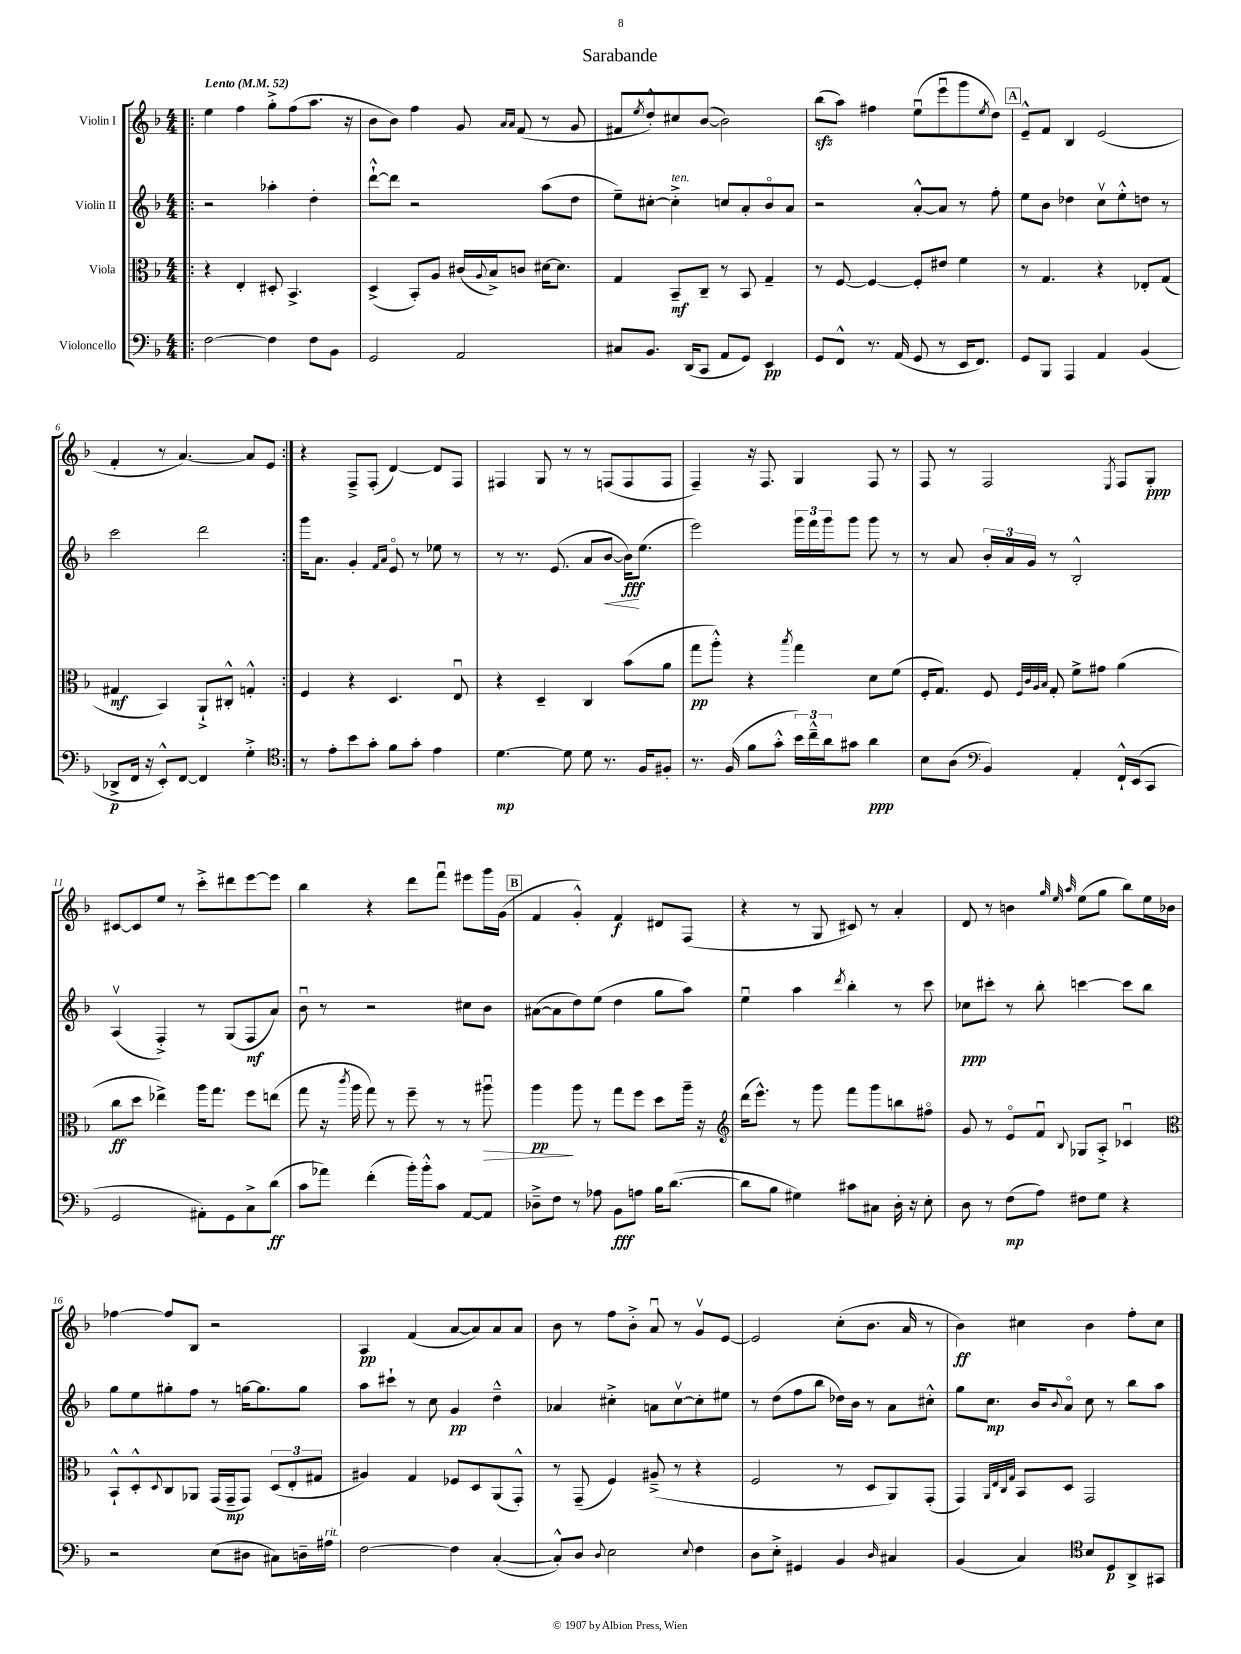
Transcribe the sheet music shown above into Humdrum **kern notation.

**kern	**dynam	**kern	**dynam	**kern	**dynam	**kern	**dynam
*part4	*part4	*part3	*part3	*part2	*part2	*part1	*part1
*staff4	*staff4	*staff3	*staff3	*staff2	*staff2	*staff1	*staff1
*I"Violoncello	*	*I"Viola	*	*I"Violin II	*	*I"Violin I	*
*clefF4	*	*clefC3	*	*clefG2	*	*clefG2	*
*k[b-]	*	*k[b-]	*	*k[b-]	*	*k[b-]	*
*M4/4	*	*M4/4	*	*M4/4	*	*M4/4	*
*MM52	*	*MM52	*	*MM52	*	*MM52	*
=1!|:	=1!|:	=1!|:	=1!|:	=1!|:	=1!|:	=1!|:	=1!|:
!	!	!	!	!	!	!LO:TX:a:B:t=Lento	!
[2F\	.	4r	.	2r	.	4ee\	.
.	.	4E'/	.	.	.	4ff\	.
4F\]	.	8D#X'/	.	4aa-X'\	.	8gg'^\L	.
.	.	4.BB-^/	.	.	.	(8ff\	.
8F\L	.	.	.	4dd'\	.	8.aa\J	.
8BB-\J	.	.	.	.	.	.	.
.	.	.	.	.	.	16r	.
=2	=2	=2	=2	=2	=2	=2	=2
2GG/	.	(4D^/	.	[8ddd`^^\L	.	8b-\L	.
.	.	.	.	8ddd\J]	.	8b-\J)	.
.	.	8BB-'/L)	.	2r	.	4ff\	.
.	.	8A/J	.	.	.	.	.
2AA/	.	(16c#X/LL	.	.	.	8g/	.
.	.	8qqA/	.	.	.	.	.
.	.	16B-^/J)	.	.	.	.	.
.	.	.	.	.	.	16qqa/LL	.
.	.	.	.	.	.	16qqa/JJ	.
.	.	8cn/J	.	.	.	(8f/	.
.	.	[16d#X\KL	.	(8aa\L	.	8r	.
.	.	8.d#\J]	.	.	.	.	.
.	.	.	.	8dd\J	.	8g/	.
=3	=3	=3	=3	=3	=3	=3	=3
8C#X/L	.	4G/	.	8ee~\L)	.	8f#X/L	.
.	.	.	.	.	.	8qee/	.
8.BB-/J	.	.	.	[8cc#X'\J	.	8dd'^^/)	.
!	!	!	!	!LO:TX:a:i:t=ten.	!	!	!
.	.	8BB-~/L	mf	4cc#'^\]	.	8cc#X/	.
(16DD/KL	.	.	.	.	.	.	.
8CC/J	.	8C~/J	.	.	.	([8b-/J	.
8AA/L	.	8r	.	8ccn/L	.	2b-\])	.
8GG/J)	.	8BB-/	.	8a'/	.	.	.
4EE/	pp	4G~/	.	8b-/	.	.	.
.	.	.	.	8a/J	.	.	.
=4	=4	=4	=4	=4	=4	=4	=4
8GG/L	.	8r	.	2r	.	(8bb-zz\L	.
8FF^^/J	.	[8F/	.	.	.	8aa\J)	.
8.r	.	4F/_	.	.	.	4ff#X\	.
(16AA/	.	.	.	.	.	.	.
8GG/	.	8F'/L]	.	[8a'^^/L	.	(8eeu\L	.
8r	.	8e#X/J	.	8a/J]	.	8eeeu\	.
16EE/KL	.	4f\	.	8r	.	8ggg\	.
8.FF/J)	.	.	.	.	.	.	.
.	.	.	.	.	.	8qee/	.
.	.	.	.	8ff'\	.	8dd\J)	.
!!LO:REH:place=s1:t=A
=5	=5	=5	=5	=5	=5	=5	=5
8GG/L	.	8r	.	8ee\L	.	8e~^^/L	.
8BBB-/J	.	4.G/	.	8b-\J	.	8f/J	.
4AAA/	.	.	.	4dd-X\	.	4B-/	.
4AA/	.	4r	.	8ccv\L	.	(2e/	.
.	.	.	.	8ee'^^\	.	.	.
(4BB-/	.	8E-X'/L	.	8ddn\J	.	.	.
.	.	(8G/J	.	8r	.	.	.
!!LO:LB:g=z
=6	=6	=6	=6	=6	=6	=6	=6
8DD-X^/L	p	4G#X/	mf	2ccc\	.	4f'/	.
16FF/Jk	.	.	.	.	.	.	.
16r	.	.	.	.	.	.	.
8EE'^^/L)	.	4BB-/)	.	.	.	8r	.
[8FF/J	.	.	.	.	.	[4.a/)	.
4FF/]	.	8AA`^/L	.	2ddd\	.	.	.
.	.	8C#X'^^/J	.	.	.	.	.
4G'^\	.	4Gn'^^/	.	.	.	8a/L]	.
.	.	.	.	.	.	8e/J	.
=7:|!	=7:|!	=7:|!	=7:|!	=7:|!	=7:|!	=7:|!	=7:|!
*clefC4	*	*	*	*	*	*	*
8r	.	4F/	.	16ggg\KL	.	4r	.
.	.	.	.	8.a\J	.	.	.
8e'\L	.	.	.	.	.	.	.
8b-\	.	4r	.	4g'/	.	8F~^/L	.
8g'\J	.	.	.	.	.	(8F'/J	.
.	.	.	.	16qqf/LL	.	.	.
.	.	.	.	16qqa/JJ	.	.	.
8f\L	.	4.D/	.	8e/	.	[4d/)	.
8g'\J	.	.	.	8r	.	.	.
4e\	.	.	.	8ee-X\	.	8d/L]	.
.	.	8Eu/	.	8r	.	8F/J	.
=8	=8	=8	=8	=8	=8	=8	=8
[4.d\	mp	4r	.	8r	.	4F#X/	.
.	.	.	.	8.r	.	.	.
.	.	4D~/	.	.	.	8G/	.
.	.	.	.	(8.e/	.	.	.
8d\]	.	.	.	.	.	8r	.
8d\	.	4C/	.	8a/L	.	8r	.
!	!	!	!	!	!LO:HP:b	!	!
8.r	.	.	.	[8b-/J	<	(8Fn/L	.
.	.	(8b-\L	.	16b-\KL])	fff	8F/	.
16F/KL	.	.	.	(8.ee\J	[	.	.
8F#X'/J	.	8a\J	.	.	.	8F/J	.
=9	=9	=9	=9	=9	=9	=9	=9
8.r	.	8gg\L	pp	2eee\)	.	4F~/)	.
.	.	8aa'^^\J)	.	.	.	.	.
(16F/	.	.	.	.	.	.	.
8f\L	.	4r	.	.	.	16r	.
.	.	.	.	.	.	8.F/	.
8g'^^\J	.	.	.	.	.	.	.
.	.	8qbb-/	.	.	.	.	.
24b-\LL)	.	4gg\	.	24ggg\LL	.	4G/	.
24cc~^^\	.	.	.	24fff\	.	.	.
24a\J	.	.	.	24ggg\J	.	.	.
8g#X\J	.	.	.	8ggg\J	.	.	.
4a\	ppp	8d\L	.	8ggg\	.	8F/	.
.	.	(8f\J	.	8r	.	8r	.
=10	=10	=10	=10	=10	=10	=10	=10
8B-\L	.	16F'/KL	.	8r	.	8F/	.
.	.	8.G/J)	.	.	.	.	.
(8A\J	.	.	.	8a/	.	8r	.
*clefF4	*	*	*	*	*	*	*
4BB-/)	.	8F/	.	24b-'/LL	.	2F/	.
.	.	.	.	24a/	.	.	.
.	.	.	.	24g/JJ	.	.	.
.	.	32qqF/LLL	.	.	.	.	.
.	.	32qqc/	.	.	.	.	.
.	.	32qqA/	.	.	.	.	.
.	.	32qqB-/JJJ	.	.	.	.	.
.	.	8G'/	.	8r	.	.	.
4AA'/	.	8f^\L	.	2B-'^^/	.	.	.
.	.	8g#X\J	.	.	.	.	.
.	.	.	.	.	.	8qE/	.
16FF`^^/LL	.	(4a\	.	.	.	8F/L	.
(16EE/J	.	.	.	.	.	.	.
8CC/J	.	.	.	.	.	8G'/J	ppp
!!LO:LB:g=z
=11	=11	=11	=11	=11	=11	=11	=11
2GG/	.	8cc\L	ff	(4Av/	.	[8c#X/L	.
.	.	8dd\J	.	.	.	8c#/]	.
.	.	4ee-X^\)	.	4F'^/)	.	8ee/J	.
.	.	.	.	.	.	8r	.
8AA#X'\L)	.	16aa\KL	.	8r	.	8ccc'^\L	.
.	.	8.gg\J	.	.	.	.	.
8GG\	.	.	.	(8G/L	.	8ddd#X\	.
8C^\	.	8ff\L	.	8F/	mf	[8eee\	.
(8d\J	ff	(8een\J	.	8a/J)	.	8eee\J]	.
=12	=12	=12	=12	=12	=12	=12	=12
8c\L	.	8gg\	.	8b-u\	.	4bb-\	.
8a-X\J)	.	16r	.	8r	.	.	.
.	.	8qccc/	.	.	.	.	.
.	.	16aa\	.	.	.	.	.
(4f'\	.	8gg\)	.	2r	.	4r	.
.	.	8r	.	.	.	.	.
16b-'\LL)	.	8ff~\	.	.	.	8ddd\L	.
16b-'^^\J	.	.	.	.	.	.	.
8c\J	.	8r	.	.	.	8fffu\J	.
[8AA/L	.	8r	.	8cc#X\L	.	8eee#X\L	.
!	!	!	!LO:HP:b	!	!	!	!
8AA/J]	.	8aa#Xu\	>	8b-\J	.	16ggg\L	.
.	.	.	.	.	.	(16g\JJ	.
!!LO:REH:place=s1:t=B
=13	=13	=13	=13	=13	=13	=13	=13
8D-X~^\L	.	4aa\	pp	([8a#X\L	.	4f/	.
8F\J	.	.	.	8a#\]	.	.	.
8r	.	8aa\	]	8dd\)	.	4g'^^/)	.
8A-X\	.	8r	.	(8ee\J	.	.	.
8BB-\L	fff	8gg\L	.	4dd\	.	4f/	f
8An\J	.	8ff\J	.	.	.	.	.
16B-\KL	.	8dd\L	.	8gg\L	.	8d#X/L	.
([8.d\J	.	.	.	.	.	.	.
.	.	16aa~\Jk	.	8aa\J)	.	(8F/J	.
.	.	16r	.	.	.	.	.
=14	=14	=14	=14	=14	=14	=14	=14
*	*	*clefG2	*	*	*	*	*
8d\L]	.	(16ddd\KL	.	4eeu\	.	4r	.
.	.	8.eee^^\J)	.	.	.	.	.
8B-\J	.	.	.	.	.	.	.
4G#X\)	.	8r	.	4aa\	.	8r	.
.	.	8ggg\	.	.	.	8G/	.
.	.	.	.	8qddd/	.	.	.
8c#X\L	.	8fff\L	.	4bb-'\	.	8c#X/)	.
8C#X\J	.	8ggg\	.	.	.	8r	.
16D'\	.	8bbn\	.	8r	.	4a'/	.
16r	.	.	.	.	.	.	.
8E'\	.	8ff#X\J	.	8ccc\	.	.	.
=15	=15	=15	=15	=15	=15	=15	=15
8D\	.	8g/	.	8cc-X\L	ppp	8d/	.
8r	.	8r	.	8ccc#X'\J	.	8r	.
(8F\L	mp	8e/L	.	8r	.	4bn\	.
8A\J)	.	8fu/J	.	8bb-'\	.	.	.
.	.	.	.	.	.	32qqgg/	.
.	.	.	.	.	.	32qqee/	.
.	.	8qqB-/	.	.	.	32qqaa/	.
8F#X\L	.	8G-X/L	.	[4cccn\	.	(8ee\L	.
8G\J	.	8A'^/J	.	.	.	8gg\J	.
4r	.	4c-Xu/	.	8ccc\L]	.	8bb-\L)	.
.	.	.	.	8bb-\J	.	16ee\L	.
.	.	.	.	.	.	16b-X\JJ	.
!!LO:LB:g=z
=16	=16	=16	=16	=16	=16	=16	=16
*	*	*clefC3	*	*	*	*	*
2r	.	8BB-`^^/L	.	8gg\L	.	[4ff-X\	.
.	.	8D'^^/	.	8ee\	.	.	.
.	.	8qqD/	.	.	.	.	.
.	.	8C/	.	8gg#X'\	.	8ff-/L]	.
.	.	8AA-X/J	.	8ff\J	.	8B-/J	.
(8E\L	.	(16GG/LL	.	8r	.	2r	.
.	.	16GG~/J	mp	.	.	.	.
8D#X\J	.	8GG/J)	.	[16ggn\KL	.	.	.
.	.	.	.	8.gg\]	.	.	.
8C#X\L)	.	(12D/L	.	.	.	.	.
.	.	12E'/	.	.	.	.	.
16Dn~\L	.	.	.	8gg\J	.	.	.
.	.	12G#X/J	.	.	.	.	.
!LO:TX:a:i:t=rit.	!	!	!	!	!	!	!
16A#X\JJ	.	.	.	.	.	.	.
=17	=17	=17	=17	=17	=17	=17	=17
[2F\	.	4A#X/)	.	8aa\L	.	4A/	pp
.	.	.	.	8ccc#X`\J	.	.	.
.	.	4G/	.	8r	.	(4f/	.
.	.	.	.	8cc\	.	.	.
4F\]	.	8F-X/L	.	4g/	pp	[8a/L	.
.	.	8D/	.	.	.	8a/])	.
([4C'/	.	(8AA/	.	4dd~^^\	.	8a/	.
.	.	8GG'^^/J)	.	.	.	8a/J	.
=18	=18	=18	=18	=18	=18	=18	=18
8C'^^/L])	.	8r	.	4a-X/	.	8b-\	.
8D/J	.	(8GG~/	.	.	.	8r	.
8qqD/	.	.	.	.	.	.	.
2E\	.	4F/)	.	4cc#X'^\	.	8ff\L	.
.	.	.	.	.	.	8b-'^\J	.
.	.	(8A#X~^/	.	8an\L	.	8au/	.
.	.	8r	.	[8cc#v\	.	8r	.
8qqE/	.	.	.	.	.	.	.
4F\	.	4r	.	8cc#'\]	.	8gv/L	.
.	.	.	.	8ee#X\J	.	[8e/J	.
=19	=19	=19	=19	=19	=19	=19	=19
8D\L	.	2F/	.	8r	.	2e/]	.
8E'^\J	.	.	.	(8dd\L	.	.	.
4GG#X/	.	.	.	8ff\	.	.	.
.	.	.	.	8bb-\J	.	.	.
4BB-/	.	8r	.	16dd-X\LL)	.	(8cc'\L	.
.	.	.	.	16b-\JJ	.	.	.
.	.	8D/L	.	8r	.	8.b-\J	.
16qqD/	.	.	.	.	.	.	.
4C#X/	.	8AA/)	.	8a\L	.	.	.
.	.	.	.	.	.	16a/	.
.	.	(8GG'/J	.	8cc#X'^^\J	.	8r	.
=20	=20	=20	=20	=20	=20	=20	=20
(4BB-/	.	4GG/)	.	8gg\L	.	4b-\)	ff
.	.	.	.	8.cc\J	mp	.	.
.	.	32qqAA/LLL	.	.	.	.	.
.	.	32qqE/	.	.	.	.	.
.	.	32qqC/	.	.	.	.	.
.	.	32qqG/JJJ	.	.	.	.	.
4C/)	.	8BB-/L	.	.	.	4cc#X\	.
.	.	.	.	16b-/KL	.	.	.
.	.	.	.	8qqb-/	.	.	.
.	.	8D/J	.	8a/J	.	.	.
*clefC4	*	*	*	*	*	*	*
8B-/L	.	2GG/	.	8cc\	.	4b-\	.
8D/	p	.	.	8r	.	.	.
8AA^/	.	.	.	8bb-\L	.	8ff'\L	.
8GG#X/J	.	.	.	8aa\J	.	8cc#\J	.
==	==	==	==	==	==	==	==
*-	*-	*-	*-	*-	*-	*-	*-
